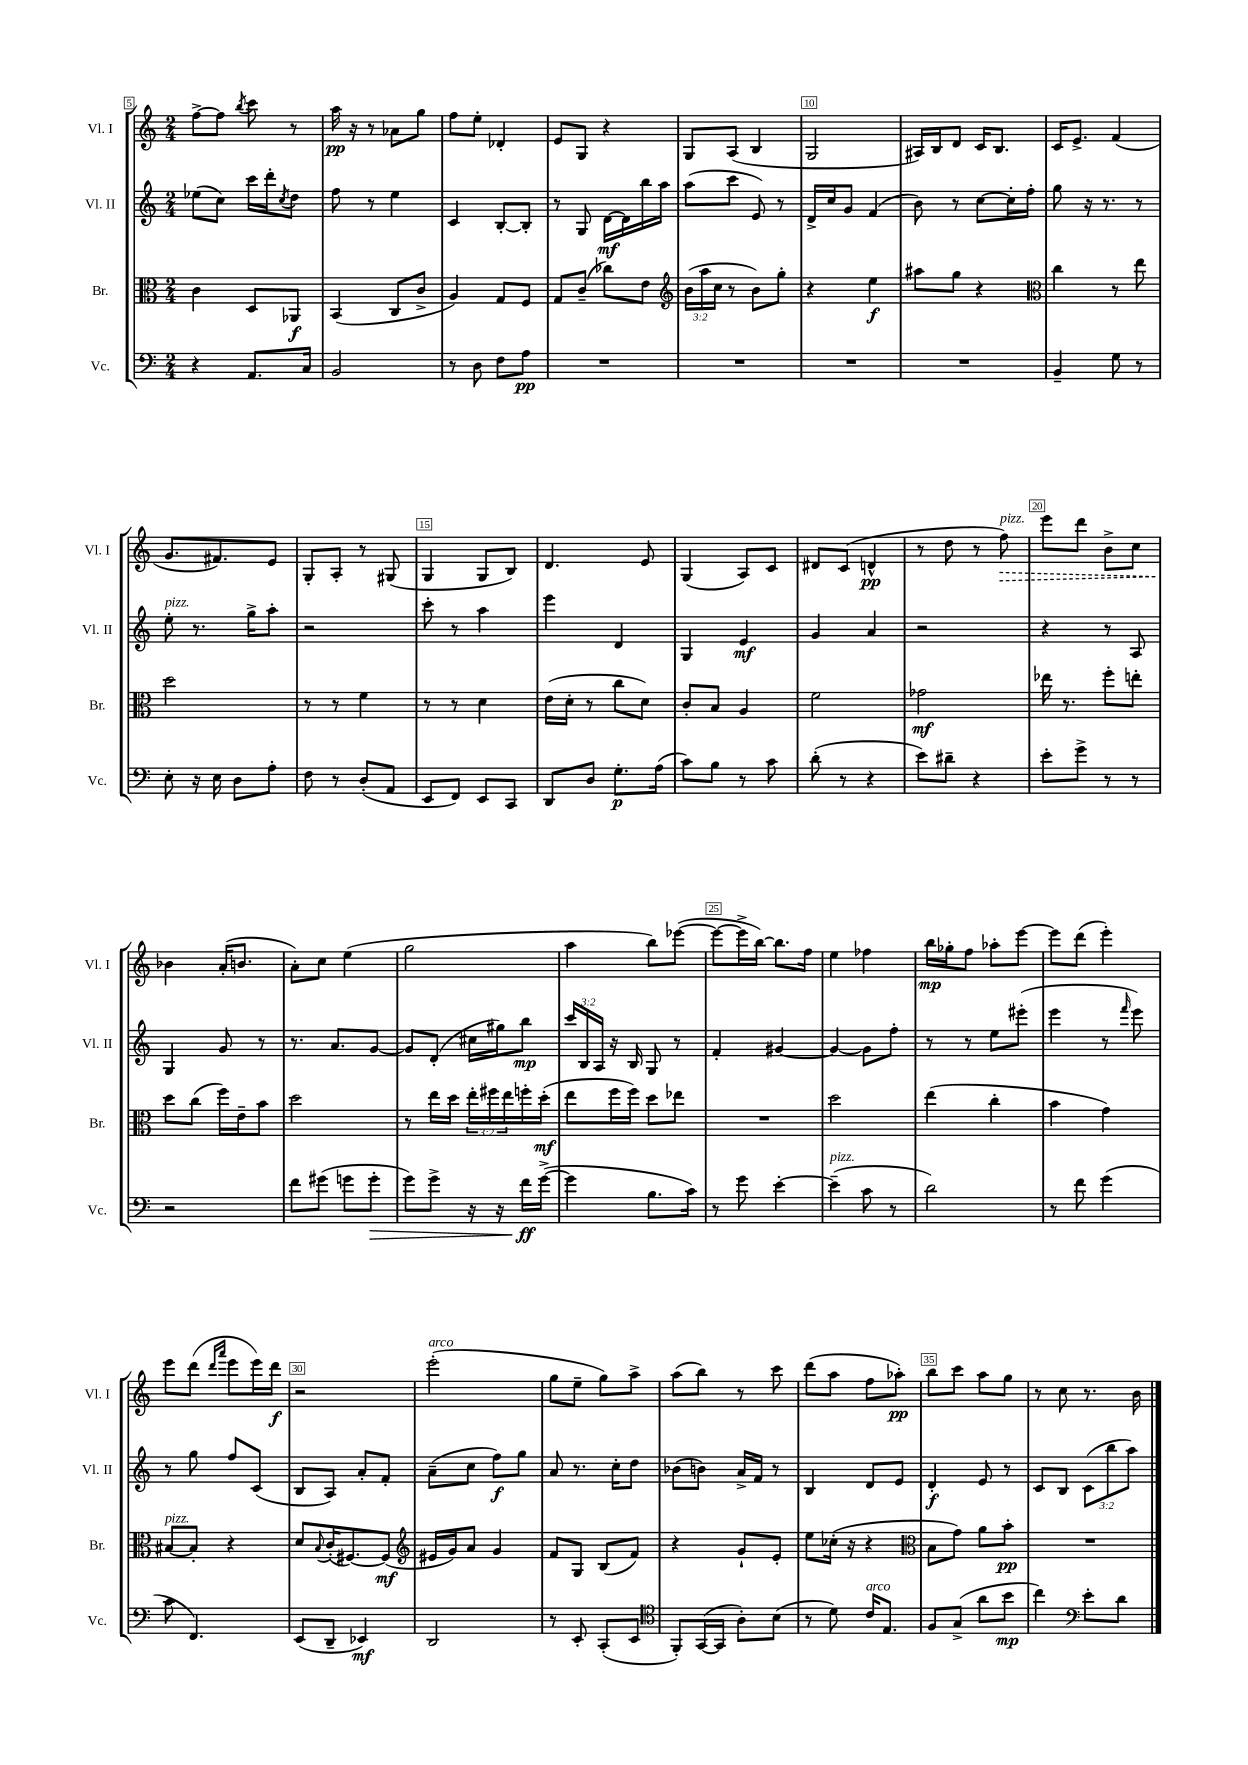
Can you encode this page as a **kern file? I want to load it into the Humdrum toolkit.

**kern	**dynam	**kern	**dynam	**kern	**dynam	**kern	**dynam
*part4	*part4	*part3	*part3	*part2	*part2	*part1	*part1
*staff4	*staff4	*staff3	*staff3	*staff2	*staff2	*staff1	*staff1
*I"Vc.	*	*I"Br.	*	*I"Vl. II	*	*I"Vl. I	*
*I'Vc.	*	*I'Br.	*	*I'Vl. II	*	*I'Vl. I	*
*clefF4	*	*clefC3	*	*clefG2	*	*clefG2	*
*k[]	*	*k[]	*	*k[]	*	*k[]	*
*M2/4	*	*M2/4	*	*M2/4	*	*M2/4	*
=5	=5	=5	=5	=5	=5	=5	=5
4r	.	4c\	.	(8ee-X\L	.	[8ff^\L	.
.	.	.	.	8cc\J)	.	8ff\J]	.
.	.	.	.	.	.	8qbb/	.
8.AA/L	.	8D/L	.	16ccc\LL	.	8ccc\	.
.	.	.	.	16ddd'\J	.	.	.
.	.	.	.	8qcc/	.	.	.
.	.	8AA-X/J	f	8dd\J	.	8r	.
16C/Jk	.	.	.	.	.	.	.
=6	=6	=6	=6	=6	=6	=6	=6
2BB/	.	(4BB/	.	8ff\	.	16aa\	pp
.	.	.	.	.	.	16r	.
.	.	.	.	8r	.	8r	.
.	.	8C/L	.	4ee\	.	8a-X\L	.
.	.	8c^/J	.	.	.	8gg\J	.
=7	=7	=7	=7	=7	=7	=7	=7
8r	.	4A/)	.	4c/	.	8ff\L	.
8D\	.	.	.	.	.	8ee'\J	.
8F\L	.	8G/L	.	[8B'/L	.	4d-X'/	.
8A\J	pp	8F/J	.	8B'/J]	.	.	.
=8	=8	=8	=8	=8	=8	=8	=8
2r	.	8G/L	.	8r	.	8e/L	.
.	.	(8c~/J	.	8G/	.	8G/J	.
.	.	8cc-X\L)	.	[16d\LL	mf	4r	.
.	.	.	.	16d\]	.	.	.
.	.	8e\J	.	16bb\	.	.	.
.	.	.	.	16aa\JJ	.	.	.
=9	=9	=9	=9	=9	=9	=9	=9
*	*	*clefG2	*	*	*	*	*
2r	.	(24b\LL	.	(8aa\L	.	8G/L	.
.	.	24aa\	.	.	.	.	.
.	.	24cc\JJ	.	.	.	.	.
.	.	8r	.	8ccc\J	.	(8A/J	.
.	.	8b\L)	.	8e/)	.	4B/	.
.	.	8gg'\J	.	8r	.	.	.
=10	=10	=10	=10	=10	=10	=10	=10
2r	.	4r	.	16d^/LL	.	2G/	.
.	.	.	.	16cc/J	.	.	.
.	.	.	.	8g/J	.	.	.
.	.	4ee\	f	(4f/	.	.	.
=11	=11	=11	=11	=11	=11	=11	=11
2r	.	8aa#X\L	.	8b\)	.	16A#X/LL)	.
.	.	.	.	.	.	16B/J	.
.	.	8gg\J	.	8r	.	8d/J	.
.	.	4r	.	[8cc\L	.	16c/KL	.
.	.	.	.	.	.	8.B/J	.
.	.	.	.	16cc'\L]	.	.	.
.	.	.	.	16ff'\JJ	.	.	.
=12	=12	=12	=12	=12	=12	=12	=12
*	*	*clefC3	*	*	*	*	*
4BB~/	.	4cc\	.	8gg\	.	16c/KL	.
.	.	.	.	.	.	8.e^/J	.
.	.	.	.	16r	.	.	.
.	.	.	.	8.r	.	.	.
8G\	.	8r	.	.	.	(4f/	.
8r	.	8ee\	.	8r	.	.	.
!!LO:LB:g=z
=13	=13	=13	=13	=13	=13	=13	=13
!	!	!	!	!LO:TX:a:i:t=pizz.	!	!	!
8E'\	.	2dd\	.	8ee'\	.	8.g/L	.
16r	.	.	.	8.r	.	.	.
16E\	.	.	.	.	.	8.f#X/)	.
8D\L	.	.	.	.	.	.	.
.	.	.	.	16gg^\KL	.	.	.
8A'\J	.	.	.	8aa'\J	.	8e/J	.
=14	=14	=14	=14	=14	=14	=14	=14
8F\	.	8r	.	2r	.	8G'/L	.
8r	.	8r	.	.	.	8A'/J	.
(8D'/L	.	4f\	.	.	.	8r	.
8AA/J	.	.	.	.	.	(8G#X/	.
=15	=15	=15	=15	=15	=15	=15	=15
8EE/L	.	8r	.	8ccc'\	.	4G/	.
8FF/J)	.	8r	.	8r	.	.	.
8EE/L	.	4d\	.	4aa\	.	8G/L	.
8CC/J	.	.	.	.	.	8B/J)	.
=16	=16	=16	=16	=16	=16	=16	=16
8DD/L	.	(16e\LL	.	4eee\	.	4.d/	.
.	.	16d'\JJ	.	.	.	.	.
8D/J	.	8r	.	.	.	.	.
8.G'\L	p	8cc\L	.	4d/	.	.	.
.	.	8d\J)	.	.	.	8e/	.
(16A\Jk	.	.	.	.	.	.	.
=17	=17	=17	=17	=17	=17	=17	=17
8c\L)	.	8c'/L	.	4G/	.	(4G/	.
8B\J	.	8B/J	.	.	.	.	.
8r	.	4A/	.	4e/	mf	8A/L)	.
8c\	.	.	.	.	.	8c/J	.
=18	=18	=18	=18	=18	=18	=18	=18
(8d'\	.	2f\	.	4g/	.	8d#X/L	.
8r	.	.	.	.	.	(8c/J	.
4r	.	.	.	4a/	.	4dn^^/	pp
=19	=19	=19	=19	=19	=19	=19	=19
8e\L)	.	2g-X\	mf	2r	.	8r	.
8d#X~\J	.	.	.	.	.	8dd\	.
4r	.	.	.	.	.	8r	.
!	!	!	!	!	!	!LO:TX:a:i:t=pizz.	!
!	!	!	!	!	!	!	!LO:HP:b
.	.	.	.	.	.	8ff\)	>
=20	=20	=20	=20	=20	=20	=20	=20
8e'\L	.	16ee-X\	.	4r	.	8eee\L	.
.	.	8.r	.	.	.	.	.
8g^\J	.	.	.	.	.	8ddd\J	.
8r	.	8ff'\L	.	8r	.	8b^\L	.
8r	.	8een'\J	.	8A/	.	8cc\J	.
!!LO:LB:g=z
=21	=21	=21	=21	=21	=21	=21	=21
2r	.	8dd\L	.	4G/	.	4b-X\	.
.	.	(8cc\J	.	.	.	.	.
.	.	16ff\LL)	.	8g/	.	(16a'/KL	]
.	.	16e~\J	.	.	.	8.bn/J	.
.	.	8b\J	.	8r	.	.	.
=22	=22	=22	=22	=22	=22	=22	=22
8f\L	.	2dd\	.	8.r	.	8a'\L)	.
(8g#X\J	.	.	.	.	.	8cc\J	.
.	.	.	.	8.a/L	.	.	.
8gn\L	.	.	.	.	.	(4ee\	.
!	!LO:HP:b	!	!	!	!	!	!
8g'\J	>	.	.	[8g/J	.	.	.
=23	=23	=23	=23	=23	=23	=23	=23
8g\L)	.	8r	.	8g/L]	.	2gg\	.
8g^\J	.	16ee\LL	.	(8d'/J	.	.	.
.	.	16dd\JJ	.	.	.	.	.
16r	.	24ee'\LL	.	16cc#X\LL	.	.	.
.	.	24ff#X\	.	.	.	.	.
16r	.	.	.	16gg#X\J)	.	.	.
.	.	24ee\	.	.	.	.	.
16f\LL	ff	16ffn'\	.	8bb\J	mp	.	.
([16g^\JJ	]	(16dd'\JJ	mf	.	.	.	.
=24	=24	=24	=24	=24	=24	=24	=24
4g\]	.	8ee\L	.	24ccc/LL	.	4aa\	.
.	.	.	.	24B/	.	.	.
.	.	.	.	24A/JJ	.	.	.
.	.	16ff\L	.	16r	.	.	.
.	.	16ff\JJ)	.	16B/	.	.	.
8.B\L	.	8dd\L	.	8G/	.	8bb\L)	.
.	.	8ee-X\J	.	8r	.	([8eee-X\J	.
16c\Jk)	.	.	.	.	.	.	.
=25	=25	=25	=25	=25	=25	=25	=25
8r	.	2r	.	4f'/	.	8eee-\L_	.
8g\	.	.	.	.	.	16eee-^\L]	.
.	.	.	.	.	.	[16bb\JJ)	.
[4e'\	.	.	.	[4g#X/	.	8.bb\L]	.
.	.	.	.	.	.	16ff\Jk	.
=26	=26	=26	=26	=26	=26	=26	=26
!LO:TX:a:i:t=pizz.	!	!	!	!	!	!	!
(4e~\]	.	2dd\	.	4g#/_	.	4ee\	.
8c\	.	.	.	8g#\L]	.	4ff-X\	.
8r	.	.	.	8ff'\J	.	.	.
=27	=27	=27	=27	=27	=27	=27	=27
2d\)	.	(4ee\	.	8r	.	16bb\LL	mp
.	.	.	.	.	.	16gg-X'\J	.
.	.	.	.	8r	.	8ff\J	.
.	.	4cc'\	.	8ee\L	.	8aa-X'\L	.
.	.	.	.	(8eee#X'\J	.	[8eee\J	.
=28	=28	=28	=28	=28	=28	=28	=28
8r	.	4b\	.	4eee\	.	8eee\L]	.
8f\	.	.	.	.	.	(8ddd\J	.
(4g\	.	4g\)	.	8r	.	4eee'\)	.
.	.	.	.	16qqfff/	.	.	.
.	.	.	.	8eee\)	.	.	.
!!LO:LB:g=z
=29	=29	=29	=29	=29	=29	=29	=29
!	!	!LO:TX:a:i:t=pizz.	!	!	!	!	!
8c\	.	[8B#X/L	.	8r	.	8eee\L	.
4.FF/)	.	8B#'/J]	.	8gg\	.	(8ddd\J	.
.	.	.	.	.	.	16qqddd/LL	.
.	.	.	.	.	.	16qqaaa/JJ	.
.	.	4r	.	8ff/L	.	8eee\L	.
.	.	.	.	(8c/J	.	16eee\L)	.
.	.	.	.	.	.	16ddd\JJ	f
=30	=30	=30	=30	=30	=30	=30	=30
(8EE/L	.	8d/L	.	8B/L	.	2r	.
.	.	8qqB/	.	.	.	.	.
8DD~/J	.	(16c'/K	.	8A/J)	.	.	.
.	.	[8.F#X/)	.	.	.	.	.
4EE-X/)	mf	.	.	8a'/L	.	.	.
.	.	(8F#/J]	mf	8f'/J	.	.	.
=31	=31	=31	=31	=31	=31	=31	=31
*	*	*clefG2	*	*	*	*	*
!	!	!	!	!	!	!LO:TX:a:i:t=arco	!
2DD/	.	16e#X/LL	.	(8a~\L	.	(2eee'\	.
.	.	16g/J)	.	.	.	.	.
.	.	8a/J	.	8cc\J	.	.	.
.	.	4g/	.	8ff\L)	f	.	.
.	.	.	.	8gg\J	.	.	.
=32	=32	=32	=32	=32	=32	=32	=32
8r	.	8f/L	.	8a/	.	8gg\L	.
8EE'/	.	8G/J	.	8.r	.	8ee~\J	.
(8CC'/L	.	(8B/L	.	.	.	8gg\L)	.
.	.	.	.	16cc'\KL	.	.	.
8EE/J	.	8f/J)	.	8dd\J	.	8aa^\J	.
=33	=33	=33	=33	=33	=33	=33	=33
*clefC4	*	*	*	*	*	*	*
8FF'/L)	.	4r	.	(8b-X\L	.	(8aa\L	.
([16GG/L	.	.	.	8bn\J)	.	8bb\J)	.
16GG/JJ]	.	.	.	.	.	.	.
8A'\L)	.	8g`/L	.	16a^/LL	.	8r	.
.	.	.	.	16f/JJ	.	.	.
(8B\J	.	8e'/J	.	8r	.	8ccc\	.
=34	=34	=34	=34	=34	=34	=34	=34
8r	.	8ee\L	.	4B/	.	(8ddd\L	.
8d\)	.	(16cc-X'\Jk	.	.	.	8aa\J	.
.	.	16r	.	.	.	.	.
!LO:TX:a:i:t=arco	!	!	!	!	!	!	!
16c/KL	.	4r	.	8d/L	.	8ff\L	.
8.E/J	.	.	.	.	.	.	.
.	.	.	.	8e/J	.	8aa-X'\J)	pp
=35	=35	=35	=35	=35	=35	=35	=35
*	*	*clefC3	*	*	*	*	*
8F/L	.	8B\L	.	4d'/	f	8bb\L	.
(8G^/J	.	8g\J)	.	.	.	8ccc\J	.
8a\L	.	8a\L	.	8e/	.	8aa\L	.
8b\J	mp	8b'\J	pp	8r	.	8gg\J	.
=36	=36	=36	=36	=36	=36	=36	=36
4cc\)	.	2r	.	8c/L	.	8r	.
.	.	.	.	8B/J	.	8cc\	.
*clefF4	*	*	*	*	*	*	*
8e'\L	.	.	.	(12c\L	.	8.r	.
.	.	.	.	12bb\	.	.	.
8d\J	.	.	.	.	.	.	.
.	.	.	.	12aa\J)	.	.	.
.	.	.	.	.	.	16b\	.
==	==	==	==	==	==	==	==
*-	*-	*-	*-	*-	*-	*-	*-
